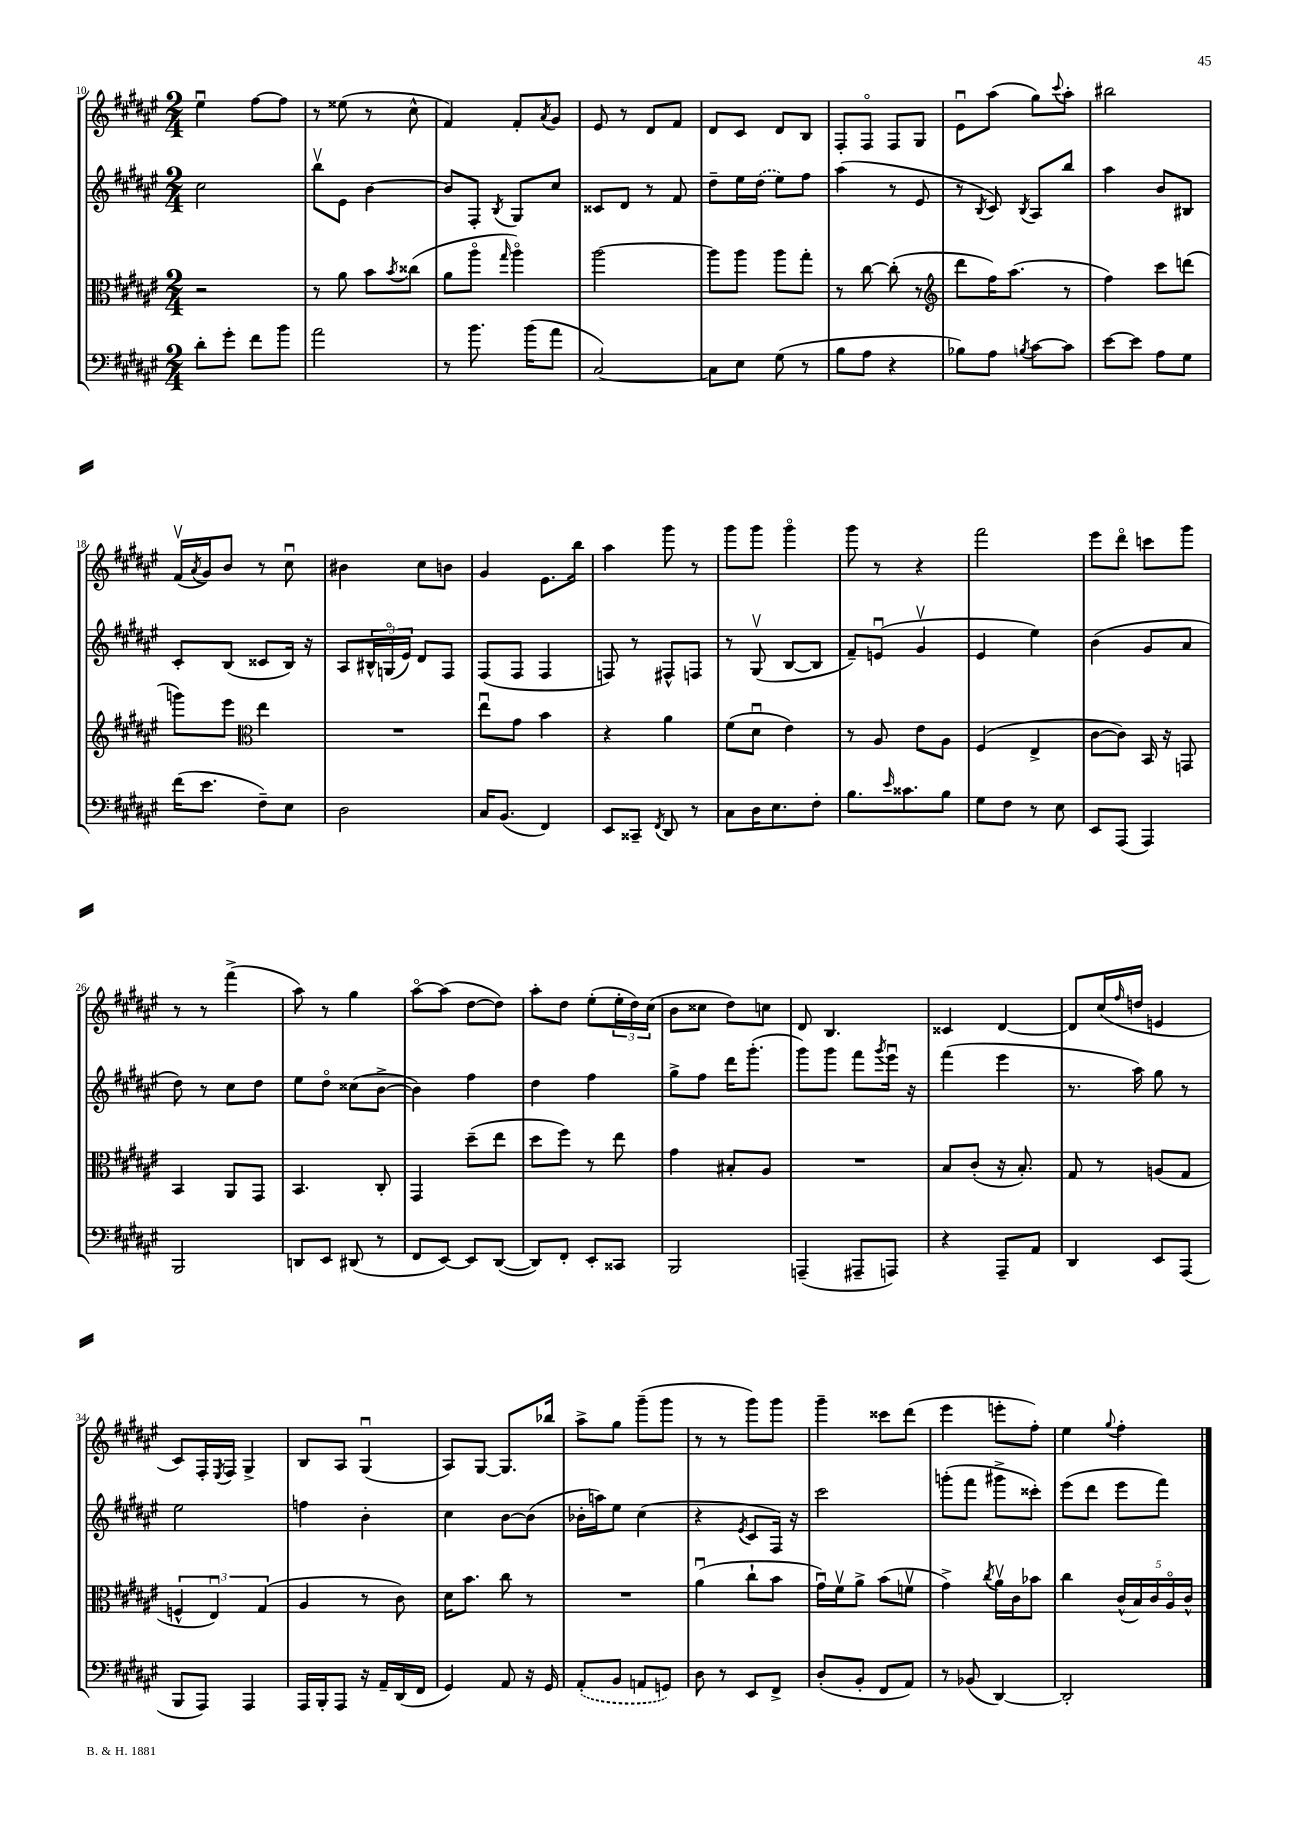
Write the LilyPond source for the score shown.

<<
\new StaffGroup <<
\new Staff = "s0" {
    \clef treble \key fis \major \numericTimeSignature \time 2/4
    eis''4\downbow fis''8~ fis''8 |
    r8 eisis''8( r8 cis''8-^ |
    fis'4) fis'8-. \acciaccatura { ais'8 } gis'8 |
    eis'8 r8 dis'8 fis'8 |
    dis'8 cis'8 dis'8 b8 |
    fis8-. fis8\flageolet fis8 gis8 |
    eis'8\downbow ais''8( gis''8) \appoggiatura { cis'''8 } ais''8-. |
    bis''2 |
    fis'16\upbow( \acciaccatura { ais'8 } gis'16) b'8 r8 cis''8\downbow |
    bis'4 cis''8 b'8 |
    gis'4 eis'8. b''16 |
    ais''4 gis'''8 r8 |
    gis'''8 gis'''8 gis'''4\flageolet |
    gis'''8 r8 r4 |
    fis'''2 |
    eis'''8 dis'''8\flageolet c'''8 gis'''8 |
    r8 r8 fis'''4->( |
    ais''8) r8 gis''4 |
    ais''8~\flageolet ais''8( dis''8~ dis''8) |
    ais''8-. dis''8 eis''8-.( \tuplet 3/2 { eis''16-. dis''16) cis''16( } |
    b'8 cisis''8 dis''8) c''8 |
    dis'8 b4. |
    cisis'4 dis'4~ |
    dis'8 cis''16( \grace { fis''16 } d''16 e'4 |
    cis'8) fis16-. \acciaccatura { eis8 } fis16 gis4-> |
    b8 ais8 gis4\downbow( |
    ais8) gis8~ gis8. bes''16 |
    ais''8-> gis''8 gis'''8--( gis'''8 |
    r8 r8 gis'''8) gis'''8 |
    gis'''4-- cisis'''8 dis'''8( |
    eis'''4 e'''8-. fis''8-.) |
    eis''4 \appoggiatura { gis''8 } fis''4-. \bar "|." |
}
\new Staff = "s1" {
    \clef treble \key fis \major \numericTimeSignature \time 2/4
    cis''2 |
    b''8\upbow eis'8 b'4~ |
    b'8 fis8-. \acciaccatura { b8 } gis8 cis''8 |
    cisis'8 dis'8 r8 fis'8 |
    dis''8-- eis''16 \once \slurDashed dis''16( eis''8) fis''8 |
    ais''4( r8 eis'8 |
    r8 \acciaccatura { b8 } cis'8) \acciaccatura { b8 } ais8 b''8 |
    ais''4 b'8 bis8 |
    cis'8-. b8( cisis'8 b16) r16 |
    ais8 \tuplet 3/2 { bis16-^ g16\flageolet( eis'16) } dis'8 fis8 |
    fis8( fis8 fis4 |
    f8) r8 fis8-^ f8 |
    r8 gis8\upbow( b8~ b8 |
    fis'8--) e'8\downbow( gis'4\upbow |
    eis'4 eis''4) |
    b'4( gis'8 ais'8 |
    dis''8) r8 cis''8 dis''8 |
    eis''8 dis''8\flageolet cisis''8( b'8~-> |
    b'4) fis''4 |
    dis''4 fis''4 |
    gis''8-> fis''8 dis'''16 gis'''8.-.( |
    gis'''8) gis'''8 fis'''8 \acciaccatura { gis'''8 } eis'''16\downbow r16 |
    fis'''4( eis'''4 |
    r8. ais''16) gis''8 r8 |
    eis''2 |
    f''4 b'4-. |
    cis''4 b'8~ b'8( |
    bes'16-. a''16) eis''8 cis''4( |
    r4 \acciaccatura { eis'8 } cis'8 fis16) r16 |
    cis'''2 |
    g'''8-.( fis'''8 gis'''8-> cisis'''8-.) |
    eis'''8( dis'''8 eis'''8 fis'''8) \bar "|." |
}
\new Staff = "s2" {
    \clef alto \key fis \major \numericTimeSignature \time 2/4
    r2 |
    r8 ais'8 b'8 \acciaccatura { b'8 } cisis''8( |
    ais'8 ais''8\flageolet \grace { gis''16 } ais''4\flageolet) |
    ais''2~ |
    ais''8 ais''8 ais''8 gis''8-. |
    r8 cis''8~ cis''8-.( r8 |
    \clef treble dis'''8 fis''16) ais''8.( r8 |
    fis''4) cis'''8 d'''8( |
    g'''8) eis'''8 \clef alto eis''4 |
    R2 |
    eis''8\downbow gis'8 b'4 |
    r4 ais'4 |
    fis'8( dis'8\downbow eis'4) |
    r8 ais8 eis'8 ais8 |
    fis4( eis4-> |
    cis'8~ cis'8) b,16 r16 g,8 |
    b,4 ais,8 gis,8 |
    b,4. cis8-. |
    gis,4 dis''8--( eis''8 |
    dis''8 fis''8) r8 eis''8 |
    gis'4 bis8-. ais8 |
    R2 |
    b8 cis'8-.( r16 b8.-.) |
    gis8 r8 a8( gis8 |
    \tuplet 3/2 { f4-^ eis4\downbow) gis4( } |
    ais4 r8 cis'8) |
    dis'16 b'8. cis''8 r8 |
    R2 |
    ais'4\downbow( cis''8-! b'8 |
    gis'16\downbow) fis'16\upbow ais'8-> b'8( f'8\upbow |
    gis'4->) \acciaccatura { cis''8 } ais'16\upbow cis'16 bes'8 |
    cis''4 \tuplet 5/4 { cis'16-^( b16) cis'16 ais16\flageolet cis'16-^ } \bar "|." |
}
\new Staff = "s3" {
    \clef bass \key fis \major \numericTimeSignature \time 2/4
    dis'8-. gis'8-. fis'8 b'8 |
    ais'2 |
    r8 b'8. b'16( ais'8 |
    cis2~) |
    cis8 eis8 gis8( r8 |
    b8 ais8 r4 |
    bes8) ais8 \acciaccatura { b8 } cis'8~ cis'8 |
    eis'8~ eis'8 ais8 gis8 |
    fis'16( eis'8. fis8--) eis8 |
    dis2 |
    cis16 b,8.( fis,4) |
    eis,8 cisis,8-- \acciaccatura { fis,8 } dis,8 r8 |
    cis8 dis16 eis8. fis8-. |
    b8. \grace { eis'16 } cisis'8. b8 |
    gis8 fis8 r8 eis8 |
    eis,8 ais,,8( ais,,4) |
    b,,2 |
    d,8 eis,8 dis,8( r8 |
    fis,8 eis,8~) eis,8 dis,8~( |
    dis,8) fis,8-. eis,8-. cisis,8 |
    b,,2 |
    a,,4--( ais,,8-- a,,8) |
    r4 ais,,8-- ais,8 |
    dis,4 eis,8 ais,,8( |
    b,,8 ais,,8) ais,,4 |
    ais,,16 b,,16-. ais,,8 r16 ais,16-- dis,16( fis,16 |
    gis,4) ais,8 r16 gis,16 |
    \once \slurDashed ais,8-.( b,8 a,8 g,8) |
    dis8 r8 eis,8 fis,8-> |
    dis8-.( b,8-. fis,8 ais,8) |
    r8 bes,8( dis,4~) |
    dis,2-. \bar "|." |
}
>>
>>
\layout { \context { \Score currentBarNumber = #10 } }
